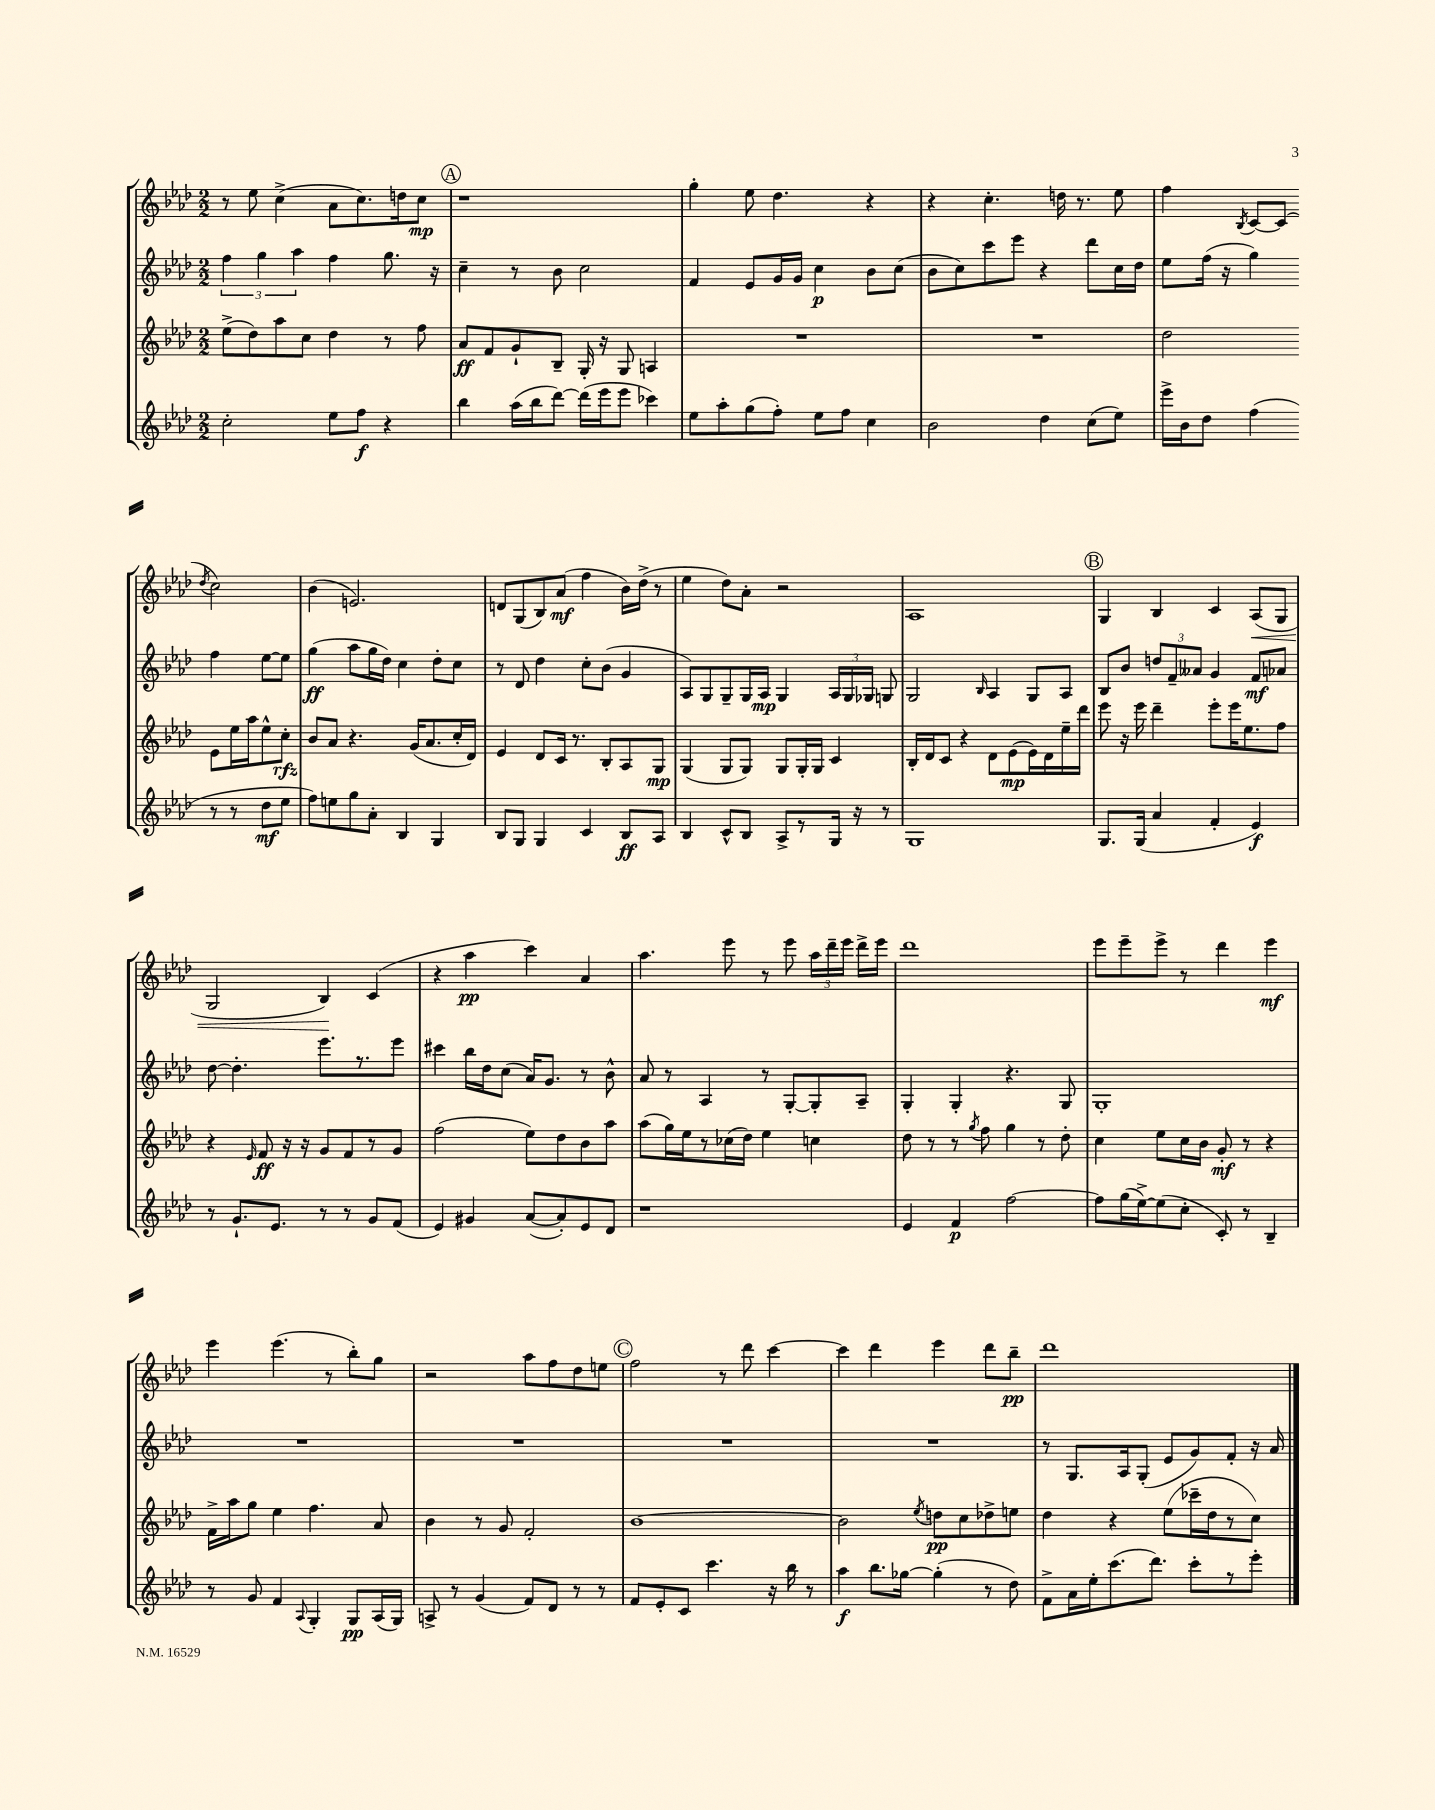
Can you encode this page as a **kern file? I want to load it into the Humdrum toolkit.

**kern	**dynam	**kern	**dynam	**kern	**dynam	**kern	**dynam
*part4	*part4	*part3	*part3	*part2	*part2	*part1	*part1
*staff4	*staff4	*staff3	*staff3	*staff2	*staff2	*staff1	*staff1
*clefG2	*	*clefG2	*	*clefG2	*	*clefG2	*
*k[b-e-a-d-]	*	*k[b-e-a-d-]	*	*k[b-e-a-d-]	*	*k[b-e-a-d-]	*
*M2/2	*	*M2/2	*	*M2/2	*	*M2/2	*
=116	=116	=116	=116	=116	=116	=116	=116
2cc'\	.	(8ee-^\L	.	6ff\	.	8r	.
.	.	8dd-\)	.	.	.	8ee-\	.
.	.	.	.	6gg\	.	.	.
.	.	8aa-\	.	.	.	(4cc^\	.
.	.	.	.	6aa-\	.	.	.
.	.	8cc\J	.	.	.	.	.
8ee-\L	.	4dd-\	.	4ff\	.	8a-\L	.
8ff\J	f	.	.	.	.	8.cc\)	.
4r	.	8r	.	8.gg\	.	.	.
.	.	.	.	.	.	16ddn\k	.
.	.	8ff\	.	.	.	8cc\J	mp
.	.	.	.	16r	.	.	.
!!LO:REH:place=s1:t=A
=117	=117	=117	=117	=117	=117	=117	=117
4bb-\	.	8a-/L	ff	4cc~\	.	1r	.
.	.	8f/	.	.	.	.	.
(16aa-\LL	.	8g`/	.	8r	.	.	.
16bb-\J	.	.	.	.	.	.	.
[8ddd-\J)	.	8B-~/J	.	8b-\	.	.	.
(16ddd-\LL]	.	16G'/	.	2cc\	.	.	.
16eee-\J	.	16r	.	.	.	.	.
8eee-\J	.	8G/	.	.	.	.	.
4ccc-X\)	.	4An/	.	.	.	.	.
=118	=118	=118	=118	=118	=118	=118	=118
8ee-\L	.	1r	.	4f/	.	4gg'\	.
8aa-'\	.	.	.	.	.	.	.
(8gg\	.	.	.	8e-/L	.	8ee-\	.
8ff'\J)	.	.	.	16g/L	.	4.dd-\	.
.	.	.	.	16g/JJ	.	.	.
8ee-\L	.	.	.	4cc\	p	.	.
8ff\J	.	.	.	.	.	.	.
4cc\	.	.	.	8b-\L	.	4r	.
.	.	.	.	(8cc\J	.	.	.
=119	=119	=119	=119	=119	=119	=119	=119
2b-\	.	1r	.	8b-\L	.	4r	.
.	.	.	.	8cc\)	.	.	.
.	.	.	.	8ccc\	.	4.cc'\	.
.	.	.	.	8eee-\J	.	.	.
4dd-\	.	.	.	4r	.	.	.
.	.	.	.	.	.	16ddn\	.
.	.	.	.	.	.	8.r	.
(8cc\L	.	.	.	8ddd-\L	.	.	.
8ee-\J)	.	.	.	16cc\L	.	8ee-\	.
.	.	.	.	16dd-\JJ	.	.	.
=120	=120	=120	=120	=120	=120	=120	=120
16eee-^\LL	.	2dd-\	.	8ee-\L	.	4ff\	.
16b-\J	.	.	.	.	.	.	.
8dd-\J	.	.	.	(16ff\Jk	.	.	.
.	.	.	.	16r	.	.	.
.	.	.	.	.	.	8qB-/	.
(4ff\	.	.	.	4gg\)	.	[8c/L	.
.	.	.	.	.	.	(8c/J]	.
.	.	.	.	.	.	8qdd-/	.
8r	.	8e-\L	.	4ff\	.	2cc\)	.
8r	.	16ee-\L	.	.	.	.	.
.	.	16aa-\J	.	.	.	.	.
8dd-\L	mf	8ee-^^\	.	[8ee-\L	.	.	.
8ee-\J	.	8cc'\J	rfz	8ee-\J]	.	.	.
!!LO:LB:g=z
=121	=121	=121	=121	=121	=121	=121	=121
8ff\L)	.	8b-/L	.	(4gg\	ff	(4b-\	.
8een\	.	8a-/J	.	.	.	.	.
8gg\	.	4.r	.	8aa-\L	.	2.en/)	.
8a-'\J	.	.	.	16gg\L	.	.	.
.	.	.	.	16dd-\JJ)	.	.	.
4B-/	.	.	.	4cc\	.	.	.
.	.	(16g/KL	.	.	.	.	.
.	.	8.a-/	.	.	.	.	.
4G/	.	.	.	8dd-'\L	.	.	.
.	.	16cc'/L	.	8cc\J	.	.	.
.	.	16d-/JJ)	.	.	.	.	.
=122	=122	=122	=122	=122	=122	=122	=122
8B-/L	.	4e-/	.	8r	.	8dn/L	.
8G/J	.	.	.	8d-/	.	(8G/	.
4G/	.	8d-/L	.	4dd-\	.	8B-/)	.
.	.	16c/Jk	.	.	.	(8a-/J	mf
.	.	8.r	.	.	.	.	.
4c/	.	.	.	8cc'\L	.	4ff\	.
.	.	8B-'/L	.	(8b-\J	.	.	.
8B-/L	ff	8A-/	.	4g/	.	16b-\LL)	.
.	.	.	.	.	.	(16dd-^\JJ	.
8A-/J	.	8G/J	mp	.	.	8r	.
=123	=123	=123	=123	=123	=123	=123	=123
4B-/	.	(4G/	.	8A-/L)	.	4ee-\	.
.	.	.	.	8G/	.	.	.
8c^^/L	.	8G/L	.	8G~/	.	8dd-\L)	.
8B-/J	.	8G/J)	.	16G/L	.	8a-'\J	.
.	.	.	.	16A-/JJ	mp	.	.
8A-^/L	.	8G/L	.	4G/	.	2r	.
8r	.	16G'/L	.	.	.	.	.
.	.	16G/JJ	.	.	.	.	.
16G/Jk	.	4c/	.	24A-/LL	.	.	.
.	.	.	.	24G/	.	.	.
16r	.	.	.	.	.	.	.
.	.	.	.	24G-X/JJ	.	.	.
8r	.	.	.	8Gn/	.	.	.
=124	=124	=124	=124	=124	=124	=124	=124
1G	.	16B-'/LL	.	2G/	.	1A-	.
.	.	16d-/J	.	.	.	.	.
.	.	8c/J	.	.	.	.	.
.	.	4r	.	.	.	.	.
.	.	.	.	16qqB-/	.	.	.
.	.	8d-\L	.	4A-/	.	.	.
.	.	(8e-\	mp	.	.	.	.
.	.	16e-\L)	.	8G/L	.	.	.
.	.	16d-\	.	.	.	.	.
.	.	16ee-~\	.	8A-/J	.	.	.
.	.	16ddd-\JJ	.	.	.	.	.
!!LO:REH:place=s1:t=B
=125	=125	=125	=125	=125	=125	=125	=125
8.G/L	.	8eee-\	.	8B-/L	.	4G/	.
.	.	16r	.	8b-/J	.	.	.
(16G/Jk	.	16eee-\	.	.	.	.	.
4a-/	.	4ddd-~\	.	12ddn/L	.	4B-/	.
.	.	.	.	12f~/	.	.	.
.	.	.	.	12a--X/J	.	.	.
4f'/	.	8eee-'\L	.	4g/	.	4c/	.
.	.	16eee-\K	.	.	.	.	.
.	.	8.ee-\	.	.	.	.	.
!	!	!	!	!	!	!	!LO:HP:b
4e-/)	f	.	.	8f/L	mf	(8A-/L	<
.	.	8ff\J	.	8a-X/J	.	8G/J	.
!!LO:LB:g=z
=126	=126	=126	=126	=126	=126	=126	=126
8r	.	4r	.	[8dd-\	.	2G/	.
8.g`/L	.	.	.	4.dd-'\]	.	.	.
.	.	16qqe-/	.	.	.	.	.
.	.	8f/	ff	.	.	.	.
8.e-/J	.	.	.	.	.	.	.
.	.	16r	.	.	.	.	.
.	.	16r	.	.	.	.	.
8r	.	8g/L	.	8.eee-\L	.	4B-/)	.
8r	.	8f/	.	.	.	.	.
.	.	.	.	8.r	.	.	.
8g/L	.	8r	.	.	.	(4c/	[
(8f/J	.	8g/J	.	8eee-\J	.	.	.
=127	=127	=127	=127	=127	=127	=127	=127
4e-/)	.	(2ff\	.	4ccc#X\	.	4r	.
4g#X/	.	.	.	16bb-\LL	.	4aa-\	pp
.	.	.	.	16dd-\J	.	.	.
.	.	.	.	(8cc\J	.	.	.
([8a-/L	.	8ee-\L)	.	16a-/KL)	.	4ccc\)	.
.	.	.	.	8.g/J	.	.	.
8a-'/])	.	8dd-\	.	.	.	.	.
8e-/	.	8b-\	.	8r	.	4a-/	.
8d-/J	.	8aa-\J	.	8b-^^\	.	.	.
=128	=128	=128	=128	=128	=128	=128	=128
1r	.	(8aa-\L	.	8a-/	.	4.aa-\	.
.	.	16gg\L)	.	8r	.	.	.
.	.	16ee-\J	.	.	.	.	.
.	.	8r	.	4A-/	.	.	.
.	.	(16cc-X\L	.	.	.	8eee-\	.
.	.	16dd-\JJ)	.	.	.	.	.
.	.	4ee-\	.	8r	.	8r	.
.	.	.	.	[8G'/L	.	8eee-\	.
.	.	4ccn\	.	8G'/]	.	24aa-\LL	.
.	.	.	.	.	.	24ddd-~\	.
.	.	.	.	.	.	24eee-\JJ	.
.	.	.	.	8A-~/J	.	16ddd-^\LL	.
.	.	.	.	.	.	16eee-\JJ	.
=129	=129	=129	=129	=129	=129	=129	=129
4e-/	.	8dd-\	.	4G'/	.	1ddd-	.
.	.	8r	.	.	.	.	.
4f/	p	8r	.	4G'/	.	.	.
.	.	8qgg/	.	.	.	.	.
.	.	8ff\	.	.	.	.	.
[2ff\	.	4gg\	.	4.r	.	.	.
.	.	8r	.	.	.	.	.
.	.	8dd-'\	.	8G/	.	.	.
=130	=130	=130	=130	=130	=130	=130	=130
8ff\L]	.	4cc\	.	1G'	.	8eee-\L	.
(16gg\L	.	.	.	.	.	8eee-~\	.
[16ee-^\J)	.	.	.	.	.	.	.
(8ee-\]	.	8ee-\L	.	.	.	8eee-^\J	.
8cc'\J	.	16cc\L	.	.	.	8r	.
.	.	16b-\JJ	.	.	.	.	.
8c'/)	.	8g'/	mf	.	.	4ddd-\	.
8r	.	8r	.	.	.	.	.
4B-~/	.	4r	.	.	.	4eee-\	mf
!!LO:LB:g=z
=131	=131	=131	=131	=131	=131	=131	=131
8r	.	16f^\LL	.	1r	.	4eee-\	.
.	.	16aa-\J	.	.	.	.	.
8g/	.	8gg\J	.	.	.	.	.
4f/	.	4ee-\	.	.	.	(4.eee-\	.
8qqA-/	.	.	.	.	.	.	.
4G'/	.	4.ff\	.	.	.	.	.
.	.	.	.	.	.	8r	.
8G/L	pp	.	.	.	.	8bb-'\L)	.
(16A-/L	.	8a-/	.	.	.	8gg\J	.
16G/JJ)	.	.	.	.	.	.	.
=132	=132	=132	=132	=132	=132	=132	=132
8An^/	.	4b-\	.	1r	.	2r	.
8r	.	.	.	.	.	.	.
(4g/	.	8r	.	.	.	.	.
.	.	8g/	.	.	.	.	.
8f/L)	.	2f'/	.	.	.	8aa-\L	.
8d-/J	.	.	.	.	.	8ff\	.
8r	.	.	.	.	.	8dd-\	.
8r	.	.	.	.	.	8een\J	.
!!LO:REH:place=s1:t=C
=133	=133	=133	=133	=133	=133	=133	=133
8f/L	.	[1b-	.	1r	.	2ff\	.
8e-'/	.	.	.	.	.	.	.
8c/J	.	.	.	.	.	.	.
4.ccc\	.	.	.	.	.	.	.
.	.	.	.	.	.	8r	.
.	.	.	.	.	.	8ddd-\	.
16r	.	.	.	.	.	[4ccc\	.
16bb-\	.	.	.	.	.	.	.
8r	.	.	.	.	.	.	.
=134	=134	=134	=134	=134	=134	=134	=134
4aa-\	f	2b-\]	.	1r	.	4ccc\]	.
8.bb-\L	.	.	.	.	.	4ddd-\	.
[16gg-X\Jk	.	.	.	.	.	.	.
.	.	8qee-/	.	.	.	.	.
(4gg-'\]	.	8ddn\L	pp	.	.	4eee-\	.
.	.	8cc\	.	.	.	.	.
8r	.	8dd-X^\	.	.	.	8ddd-\L	.
8dd-\)	.	8een\J	.	.	.	8bb-~\J	pp
=135	=135	=135	=135	=135	=135	=135	=135
8f^\L	.	4dd-\	.	8r	.	1ddd-	.
16a-\L	.	.	.	8.G/L	.	.	.
16ee-'\J	.	.	.	.	.	.	.
(8.ccc\	.	4r	.	.	.	.	.
.	.	.	.	16A-/k	.	.	.
.	.	.	.	(8G'/J	.	.	.
8.ddd-\J)	.	.	.	.	.	.	.
.	.	(8ee-\L	.	8e-/L	.	.	.
8ccc'\L	.	16ccc-X~\L	.	8g/)	.	.	.
.	.	16dd-\J	.	.	.	.	.
8r	.	8r	.	8f'/J	.	.	.
8eee-'\J	.	8cc\J)	.	16r	.	.	.
.	.	.	.	16a-/	.	.	.
==	==	==	==	==	==	==	==
*-	*-	*-	*-	*-	*-	*-	*-
